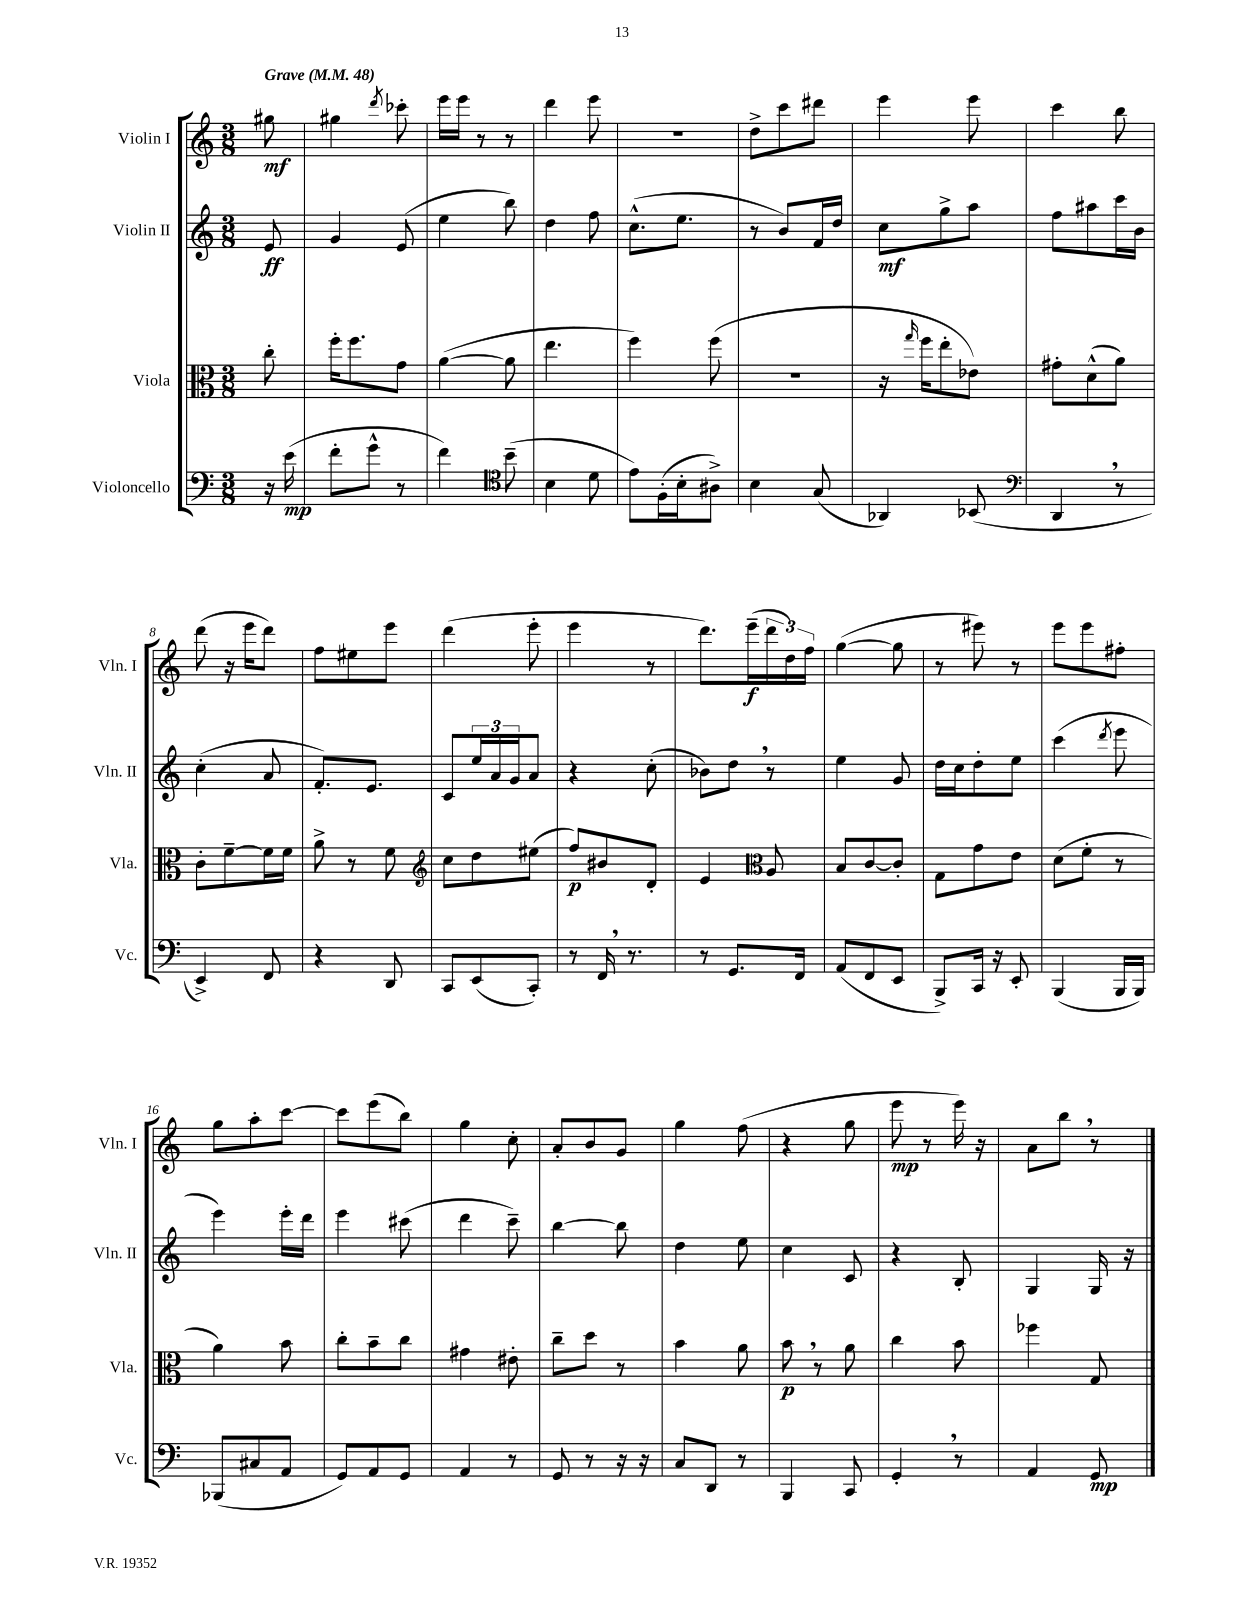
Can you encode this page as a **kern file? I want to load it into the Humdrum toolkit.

**kern	**kern	**kern	**kern
*staff4	*staff3	*staff2	*staff1
*clefF4	*clefC3	*clefG2	*clefG2
*k[]	*k[]	*k[]	*k[]
*M3/8	*M3/8	*M3/8	*M3/8
*MM48	*MM48	*MM48	*MM48
16r	8cc'	8e	8gg#
(16e	.	.	.
=	=	=	=
8f'	16ff'	4g	4gg#
.	8.ff	.	.
8g^^	.	.	.
.	.	.	8qddd
8r	8g	(8e	8ccc-'
=	=	=	=
4f)	([4a	4ee	16eee
.	.	.	16eee
.	.	.	8r
*clefC4	*	*	*
(8b~	8a]	8bb)	8r
=	=	=	=
4B	4.ee	4dd	4ddd
8d	.	8ff	8eee
=	=	=	=
8e)	4ff)	(8.cc^^	4.r
(16F'	.	.	.
16B'	.	8.ee	.
8A#^)	(8ff	.	.
=	=	=	=
4B	4.r	8r	8dd^
.	.	8b)	8ccc
(8G	.	16f	8ddd#
.	.	16dd	.
=	=	=	=
4AA-)	16r	8cc	4eee
.	16qqgg	.	.
.	16ff	.	.
.	8ee'	8gg^	.
(8BB-	8e-)	8aa	8eee
=	=	=	=
*clefF4	*	*	*
4DD	8g#'	8ff	4ccc
.	(8d^^	8aa#	.
8r	8a)	16ccc	8bb
.	.	16b	.
=	=	=	=
4EE^)	8c'	(4cc'	(8ddd
.	[8f~	.	16r
.	.	.	16eee
8FF	16f]	8a	8ddd)
.	16f	.	.
=	=	=	=
4r	8a^	8.f')	8ff
.	8r	.	8ee#
.	.	8.e	.
8DD	8f	.	8eee
=	=	=	=
*	*clefG2	*	*
8CC	8cc	8c	(4ddd
(8EE	8dd	24ee	.
.	.	24a	.
.	.	24g	.
8CC')	(8ee#	8a	8eee'
=	=	=	=
8r	8ff)	4r	4eee
16FF	8b#	.	.
8.r	.	.	.
.	8d'	(8cc'	8r
=	=	=	=
8r	4e	8b-)	8.ddd)
8.GG	.	8dd	.
.	.	.	(16eee~
*	*clefC3	*	*
.	8A	8r	24ddd
.	.	.	24dd)
16FF	.	.	.
.	.	.	24ff
=	=	=	=
(8AA	8B	4ee	([4gg
8FF	[8c	.	.
8EE	8c']	8g	8gg]
=	=	=	=
8BBB^)	8G	16dd	8r
.	.	16cc	.
16CC	8g	8dd'	8eee#)
16r	.	.	.
8EE'	8e	8ee	8r
=	=	=	=
(4BBB	(8d	(4ccc	8eee
.	8f'	.	8eee
.	.	8qddd	.
16BBB	8r	8eee	8ff#'
16BBB)	.	.	.
=	=	=	=
(8BBB-	4a)	4eee)	8gg
8C#	.	.	8aa'
8AA	8b	16eee'	[8ccc
.	.	16ddd	.
=	=	=	=
8GG)	8cc'	4eee	8ccc]
8AA	8b~	.	(8eee
8GG	8cc	(8ccc#	8bb)
=	=	=	=
4AA	4g#	4ddd	4gg
8r	8e#'	8ccc~)	8cc'
=	=	=	=
8GG	8cc~	[4bb	8a'
8r	8dd	.	8b
16r	8r	8bb]	8g
16r	.	.	.
=	=	=	=
8C	4b	4dd	4gg
8DD	.	.	.
8r	8a	8ee	(8ff
=	=	=	=
4BBB	8b	4cc	4r
.	8r	.	.
8CC	8a	8c	8gg
=	=	=	=
4GG'	4cc	4r	8eee
.	.	.	8r
8r	8b	8B'	16eee)
.	.	.	16r
=	=	=	=
4AA	4ff-	4G	8a
.	.	.	8bb
8GG	8G	16G	8r
.	.	16r	.
==	==	==	==
*-	*-	*-	*-
